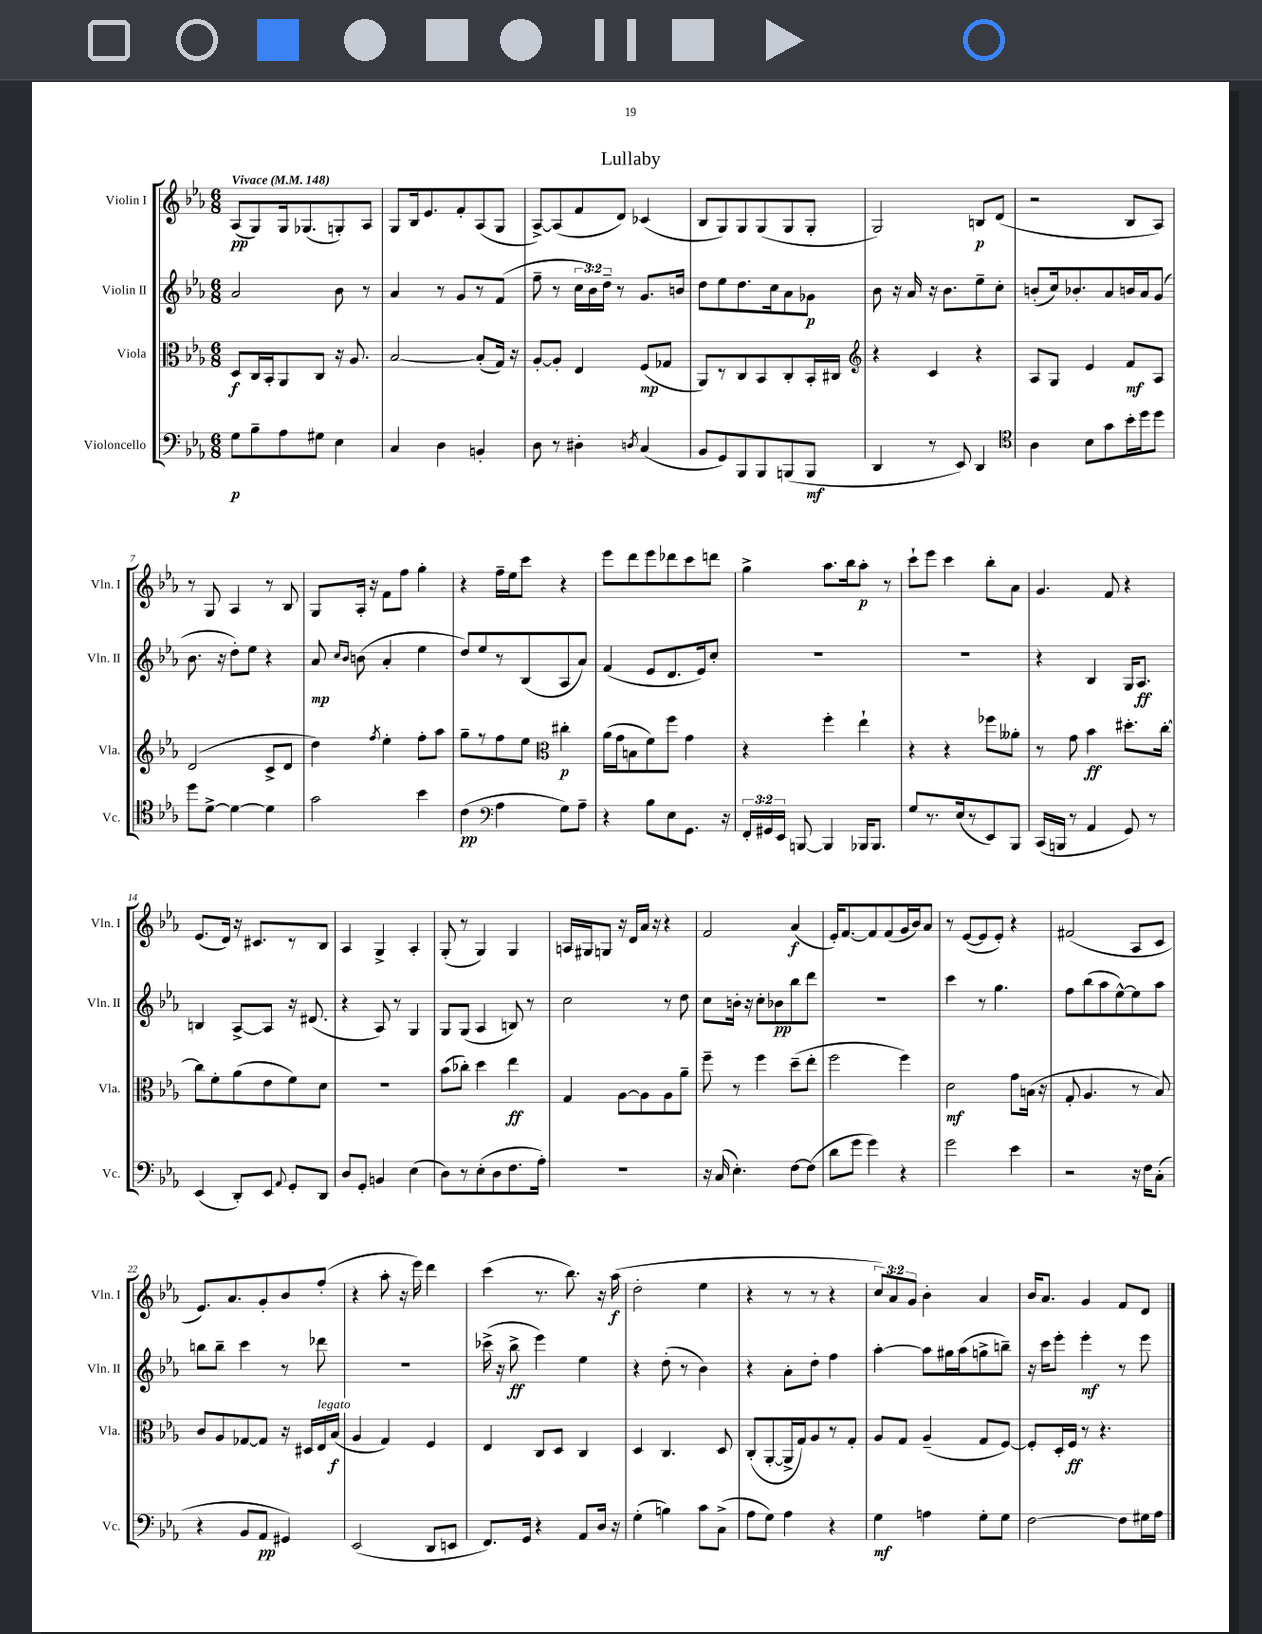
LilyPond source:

\header { title = "Lullaby" }
<<
\new StaffGroup <<
\new Staff = "s0" \with { instrumentName = "Violin I" shortInstrumentName = "Vln. I" } {
    \clef treble \key ees \major \numericTimeSignature \time 6/8 \override Staff.TupletNumber.text = #tuplet-number::calc-fraction-text \tempo "Vivace" 4 = 148
    \autoBeamOff aes8[\pp( g8) g16 ges8.( g8-.) aes8] |
    g8[ bes16 ees'8. f'8-. aes8( g8] |
    aes8[~->) aes8( f'8 d'8]) ces'4( |
    bes8[ g8) g8 g8( g8 g8]-. |
    g2) b8[\p d'8]( |
    r2 bes8[ aes8]) |
    r8 g8 aes4 r8 bes8 |
    g8[ aes16]-. r16 f'8[ f''8] g''4-. |
    r4 f''16[-- ees''16 c'''8] r4 |
    ees'''8[ d'''8 ees'''8 des'''8 c'''8 d'''8] |
    g''4-> aes''8.[ bes''16 aes''8]-.\p r8 |
    c'''8[-! ees'''8] c'''4 bes''8[-. aes'8] |
    g'4. f'8 r4 |
    ees'8.[( d'16]) r16 cis'8.[ r8 bes8] |
    aes4 g4-> aes4-. |
    g8-.( r8 g4) g4 |
    a16[ gis16 g8] r16 d'16[ aes'16] r16 r4 |
    f'2 aes'4\f( |
    ees'16[-.) f'8.~ f'8 f'8( g'16 bes'16) aes'8] |
    r8 ees'8[~( ees'8 ees'8]-.) r4 |
    fis'2( aes8[ c'8] |
    ees'8.[) aes'8. g'8-. bes'8 f''8]-.( |
    r4 aes''8-. r16 ees'''16) d'''4 |
    c'''4( r8. bes''8.) r16 aes''16\f( |
    d''2-. ees''4 |
    r4 r8 r8 r4 |
    \tuplet 3/2 { c''8[) aes'8 g'8] } bes'4-. aes'4 |
    bes'16[ aes'8.] g'4 f'8[ d'8] \bar "|." |
}
\new Staff = "s1" \with { instrumentName = "Violin II" shortInstrumentName = "Vln. II" } {
    \clef treble \key ees \major \numericTimeSignature \time 6/8 \override Staff.TupletNumber.text = #tuplet-number::calc-fraction-text
    \autoBeamOff aes'2 bes'8 r8 |
    aes'4 r8 g'8[ r8 f'8]( |
    f''8-- r8 \tuplet 3/2 { c''16[ bes'16) d''16]-- } r8 g'8.[ b'16] |
    d''8[ ees''8 d''8. c''16 aes'8 ges'8]\p |
    bes'8 r16 aes'16 r16 bes'8.[ ees''8-- c''8]-. |
    b'8[-.( c''16) bes'8.-. aes'8 b'16 aes'16 g'8]( |
    bes'8. r16 d''8[-.) ees''8] r4 |
    aes'8\mp \grace { c''16[ bes'16] } b'8( aes'4-. ees''4 |
    d''8[) ees''8 r8 bes8( aes8 aes'8]) |
    f'4( ees'8[ d'8. ees'16) c''8]-. |
    R2. |
    R2. |
    r4 bes4 g16[ aes8.]\ff |
    b4 aes8[~-> aes8] r16 dis'8.( |
    r4 aes8) r8 g4 |
    g8[ g8]( aes4 b8) r8 |
    c''2 r8 d''8 |
    c''8[ b'16]-. r16 c''8[-. bes'8\pp bes''8 d'''8] |
    R2. |
    c'''4 r8 g''4. |
    f''8[ bes''8( aes''8 ees''8~-^) ees''8 aes''8] |
    b''8[ b''8]-- c'''4 r8 des'''8 |
    R2. |
    ces'''16->( r16 bes''8->\ff ees'''4) ees''4 |
    r4 d''8-.( r8 bes'4) |
    r4 aes'8[-. d''8]-. f''4 |
    aes''4~-. aes''8[ gis''16 aes''16( g''8-> b''8]--) |
    r16 c'''16[ ees'''8]-. ees'''4-.\mf r8 ees'''8 \bar "|." |
}
\new Staff = "s2" \with { instrumentName = "Viola" shortInstrumentName = "Vla." } {
    \clef alto \key ees \major \numericTimeSignature \time 6/8
    \autoBeamOff d8[\f c16 bes,16-. aes,8 c8] r16 aes8. |
    bes2~ bes8[-.( g16]) r16 |
    aes8[~-. aes8]-. ees4 f8[\mp( ges8] |
    aes,8[) r8 c8 bes,8 c8-. bes,16-. cis16] |
    \clef treble r4 c'4 r4 |
    aes8[ g8] ees'4 f'8[\mf aes8] |
    d'2( c'8[-> d'8] |
    d''4) \acciaccatura { f''8 } ees''4-. f''8[-. aes''8] |
    g''8[-- r8 f''8 ees''8] \clef alto cis''4-.\p |
    aes'16[( g'16 b8 f'8) f''8] g'4 |
    r4 f''4-. ees''4-! |
    r4 r4 fes''8[ aeses'8]-. |
    r8 g'8 bes'4\ff dis''8.[-. c''16]~-. |
    c''8[ f'8-. aes'8( ees'8 f'8) d'8] |
    R2. |
    bes'8[( ces''8]-.) d''4 ees''4\ff |
    g4 aes8[~ aes8 aes8 aes'8]-- |
    f''8-- r8 f''4 d''8[--( ees''8]-. |
    f''2 f''4) |
    d'2\mf g'8[ b16]( r16 |
    g8-. aes4. r8 bes8) |
    c'8[ aes8 ges8~ ges8] r16 dis16[ ees16^\markup { \italic "legato" } bes16]\f( |
    aes4 g4) f4 |
    ees4 c8[ d8] c4 |
    d4 c4. d8 |
    c8[-.( aes,8~-. aes,16-> g16) aes8 r8 g8]-. |
    aes8[ g8] aes4--( g8[ f8]~) |
    f8[-. d16-. f16]\ff r8 r4. \bar "|." |
}
\new Staff = "s3" \with { instrumentName = "Violoncello" shortInstrumentName = "Vc." } {
    \clef bass \key ees \major \numericTimeSignature \time 6/8 \override Staff.TupletNumber.text = #tuplet-number::calc-fraction-text
    \autoBeamOff g8[\p bes8-- aes8 gis8] ees4 |
    c4 d4 b,4-. |
    d8 r8 dis4-. \acciaccatura { d8 } c4( |
    bes,8[ g,8) bes,,8 bes,,8 b,,8( b,,8]\mf |
    d,4 r8 ees,8) d,4 |
    \clef tenor aes4 bes8[ g'8 bes'16-. d''16 d''8] |
    d''8[ d'8]~-> d'4~ d'4 |
    g'2 bes'4 |
    c'4\pp( \clef bass aes4 g8[) aes8]-- |
    r4 bes8[ ees8 g,8.] r16 |
    \tuplet 3/2 { f,16[-. gis,16 ees,16] } b,,8~ b,,4 bes,,16[ bes,,8.] |
    g8[ r8. ees16( r8 ees,8) bes,,8] |
    c,16[( b,,16] r8 aes,4 g,8) r8 |
    ees,4( d,8[-.) ees,8] \appoggiatura { aes,8 } g,8[-. d,8] |
    d8[ g,8]-. b,4 ees4( |
    d8[) r8 ees8-.( d8 f8. aes16]-.) |
    R2. |
    r16 c16( ees4.-.) f8[~ f8]( |
    d'8[ g'8] g'4) r4 |
    g'2 ees'4 |
    r2 r16 f16[ c8]-.( |
    r4 bes,8[ aes,8]\pp gis,4) |
    ees,2( d,8[ e,8] |
    f,8.[) g,16] r4 aes,8[ d16] r16 |
    g4-.( b4) c'8[ c8]->( |
    aes8[ g8]) aes4 r4 |
    g4\mf a4 g8[-. g8] |
    f2~ f8[ gis16 aes16] \bar "|." |
}
>>
>>
